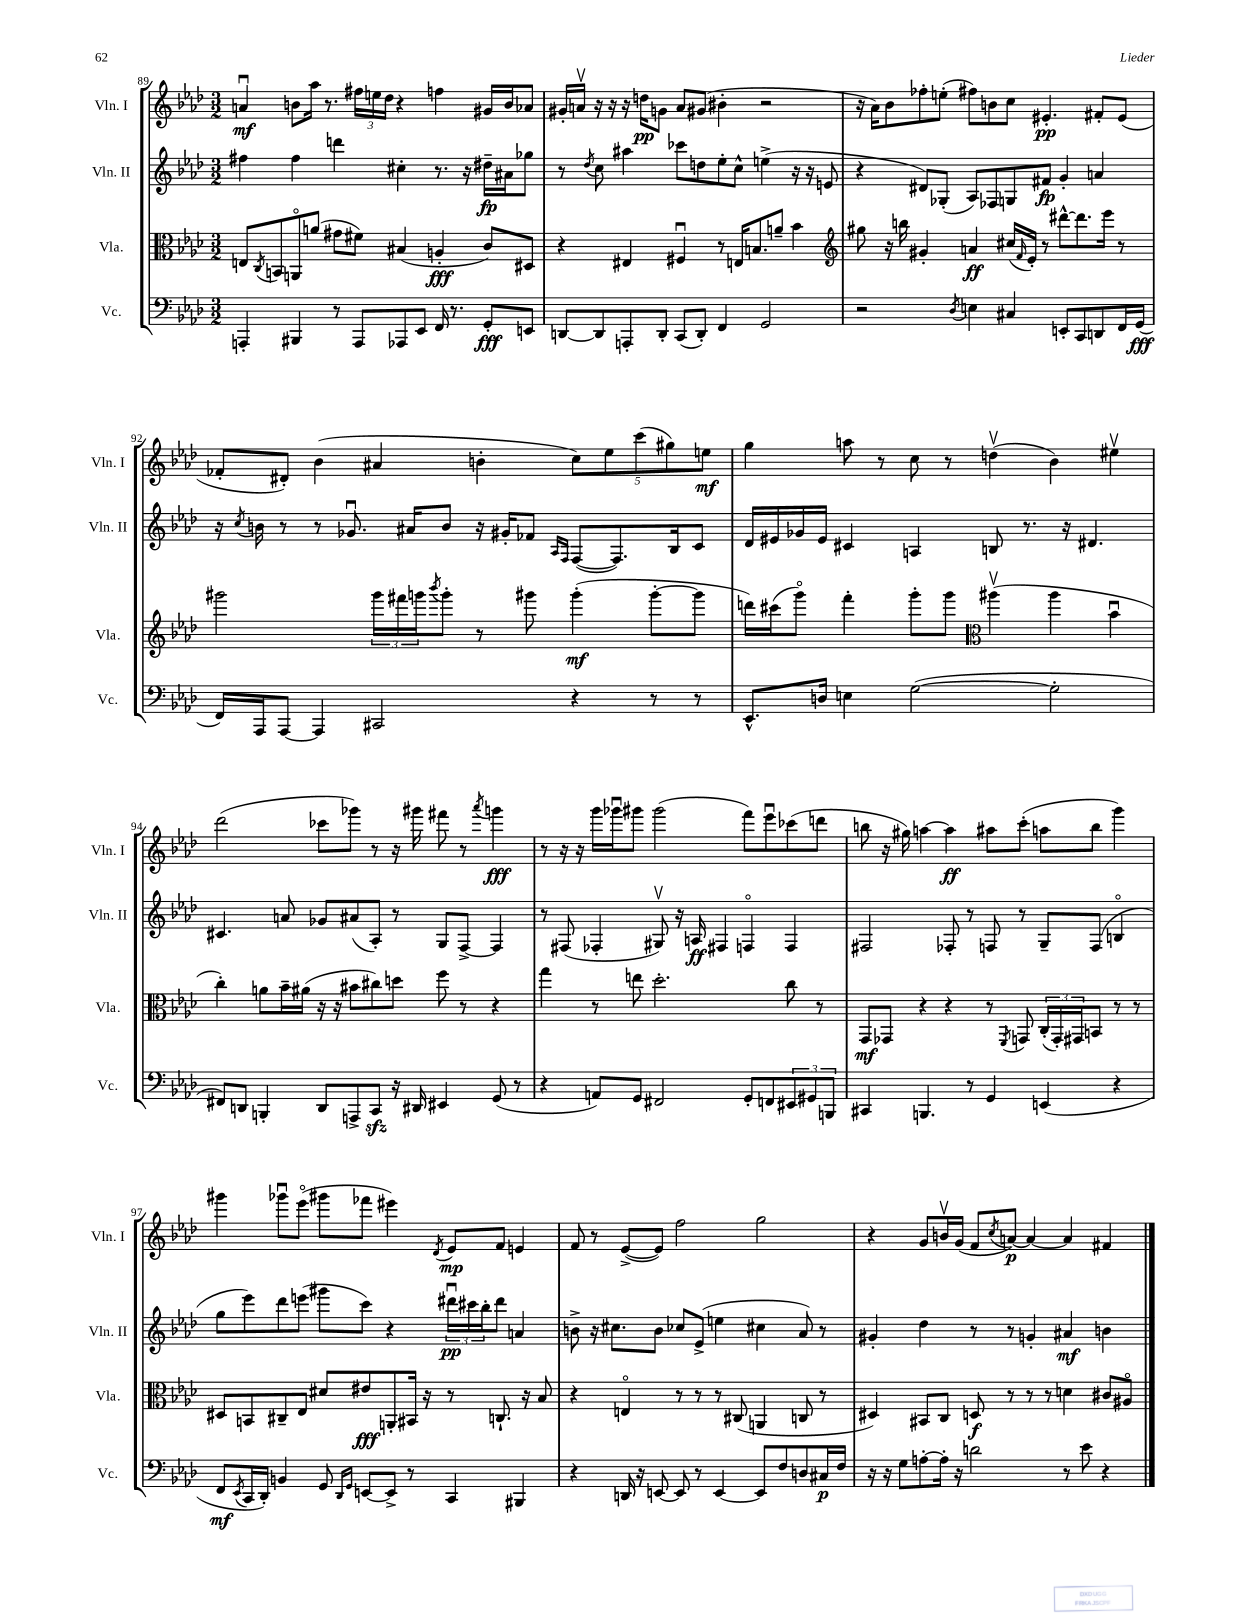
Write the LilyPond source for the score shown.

<<
\new StaffGroup <<
\new Staff = "s0" \with { instrumentName = "Vln. I" shortInstrumentName = "Vln. I" } {
    \clef treble \key aes \major \numericTimeSignature \time 3/2
    a'4\downbow\mf b'8 aes''16 r8. \tuplet 3/2 { fis''16 e''16 des''16 } r4 f''4 gis'16 b'16 aes'8 |
    gis'16-. a'16\upbow r16 r16 r16 d''16\pp g'8 a'8 gis'8( bis'4-. r2 |
    r16 aes'16) bes'8 fes''8-. e''8-.( fis''8) b'8 c''8 eis'4.-.\pp fis'8-. eis'8( |
    fes'8-. dis'8-.) bes'4( ais'4 b'4-. \tuplet 5/4 { c''8) ees''8 c'''8( gis''8) e''8\mf } |
    g''4 a''8 r8 c''8 r8 d''4\upbow( bes'4) eis''4\upbow |
    des'''2( ces'''8 ges'''8) r8 r16 gis'''16 fis'''8 r8 \acciaccatura { aes'''8 } g'''4\fff |
    r8 r16 r16 g'''16 ges'''16\downbow gis'''8 gis'''2( f'''8) ees'''8\downbow ces'''8( d'''8 |
    b''8 r16 gis''16) a''4~ a''4\ff ais''8 c'''8-.( a''8 b''8 g'''4) |
    gis'''4 ges'''8\downbow ees'''8\flageolet( gis'''8 fes'''8 eis'''4) \acciaccatura { des'8 } ees'8\mp f'8 e'4 |
    f'8 r8 ees'8~->( ees'8) f''2 g''2 |
    r4 g'8 b'16\upbow g'16( f'8 \acciaccatura { c''8 } a'8~\p) a'4~ a'4 fis'4 \bar "|." |
}
\new Staff = "s1" \with { instrumentName = "Vln. II" shortInstrumentName = "Vln. II" } {
    \clef treble \key aes \major \numericTimeSignature \time 3/2
    fis''4 fis''4 d'''4 cis''4-. r8. r16 dis''16--\fp ais'16 ges''8 |
    r8 \acciaccatura { des''8 } c''8 ais''4 ces'''8 d''8 ees''8-. c''8-^ e''4->( r16 r16 e'8 |
    r4 dis'8) ges8-.( aes8) fes8 g8 fis'8\fp g'4-. a'4 |
    r16 \acciaccatura { c''8 } b'16 r8 r8 ges'8.\downbow ais'16 b'8 r16 gis'16-. fes'8 \grace { aes16 f16 } f8~( f8.) bes16 c'8 |
    des'16 eis'16 ges'16 eis'16 cis'4 a4 b8 r8. r16 dis'4. |
    cis'4. a'8 ges'8 ais'8( aes8-.) r8 g8 f8~-> f4 |
    r8 fis8( fes4-. gis8\upbow) r16 a16\ff fis4 f4\flageolet f4 |
    fis2 fes8-. r8 f8 r8 g8-- f8( b4\flageolet |
    g''8 ees'''8) des'''8 e'''8( gis'''8 c'''8) r4 \tuplet 3/2 { dis'''16\downbow\pp cis'''16 bes''16-. } dis'''8 a'4 |
    b'8-> r16 cis''8. b'8 ces''8 ees'8->( e''4 cis''4 aes'8) r8 |
    gis'4-. des''4 r8 r8 g'4-. ais'4\mf b'4 \bar "|." |
}
\new Staff = "s2" \with { instrumentName = "Vla." shortInstrumentName = "Vla." } {
    \clef alto \key aes \major \numericTimeSignature \time 3/2
    e8 \acciaccatura { c8 } b,8 a,8\flageolet a'8( gis'8 fis'8) bis4( a4-.\fff c'8) dis8 |
    r4 eis4 fis4\downbow r8 e16 b8. a'8-- bes'4 |
    \clef treble gis''8 r16 b''16 gis'4-. a'4\ff cis''16( \grace { f'16 } ees'16-.) r8 dis'''8~-^ dis'''8. ees'''16 r8 |
    gis'''2 \tuplet 3/2 { gis'''16 fis'''16 g'''16 } \acciaccatura { bes'''8 } g'''8-. r8 gis'''8 gis'''4-.\mf( gis'''8~-. gis'''8 |
    d'''16) cis'''16( g'''8\flageolet) f'''4-. g'''8-. g'''8 \clef alto ais''4\upbow( ais''4 bes'4\downbow |
    c''4-.) a'8 bes'16-- ais'16( r16 r16 bis'8 cis''8) d''8 f''8 r8 r4 |
    g''4 r8 e''8 des''2.-. c''8 r8 |
    g,8\mf ges,8 r4 r4 r8 \acciaccatura { f,8 } g,8 \tuplet 3/2 { c16-.( g,16-.) gis,16 } b,8 r8 r8 |
    dis8 b,8 cis8-- ees8 dis'8 eis'8\fff a,8-. bis,16 r16 r8 c8.-! r16 bes8 |
    r4 e4\flageolet r8 r8 r8 cis8( a,4 c8 r8 |
    dis4) bis,8 c8 d8\f r8 r8 r8 d'4 cis'8 ais8\flageolet \bar "|." |
}
\new Staff = "s3" \with { instrumentName = "Vc." shortInstrumentName = "Vc." } {
    \clef bass \key aes \major \numericTimeSignature \time 3/2
    a,,4-. bis,,4 r8 a,,8 aes,,8 ees,8 f,16 r8. g,8-.\fff e,8 |
    d,8~ d,8 a,,8-. d,8-. c,8( d,8-.) f,4 g,2 |
    r2 \acciaccatura { des8 } e4 cis4 e,8-. c,8 d,8 f,16 g,16\fff( |
    f,16) aes,,16 aes,,8~ aes,,4 cis,2 r4 r8 r8 |
    ees,8.-^ d16 e4 g2~( g2-. |
    fis,8) d,8 b,,4-. d,8 a,,8-> c,8\sfz r16 dis,16 eis,4 g,8( r8 |
    r4 a,8) g,8 fis,2 g,8-. f,8 \tuplet 3/2 { eis,8 gis,8 b,,8 } |
    cis,4 b,,4. r8 g,4 e,4( r4 |
    f,8\mf \acciaccatura { ees,8 } c,16 des,16-.) b,4 g,8 \grace { des,16 g,16 } e,8~ e,8-> r8 c,4 bis,,4 |
    r4 d,16 r16 e,8~ e,8 r8 e,4~ e,8 f8 d8 cis16\p f16 |
    r16 r16 g8 a8~-. a16-. r16 d'2 r8 ees'8 r4 \bar "|." |
}
>>
>>
\layout { \context { \Score currentBarNumber = #89 } }
